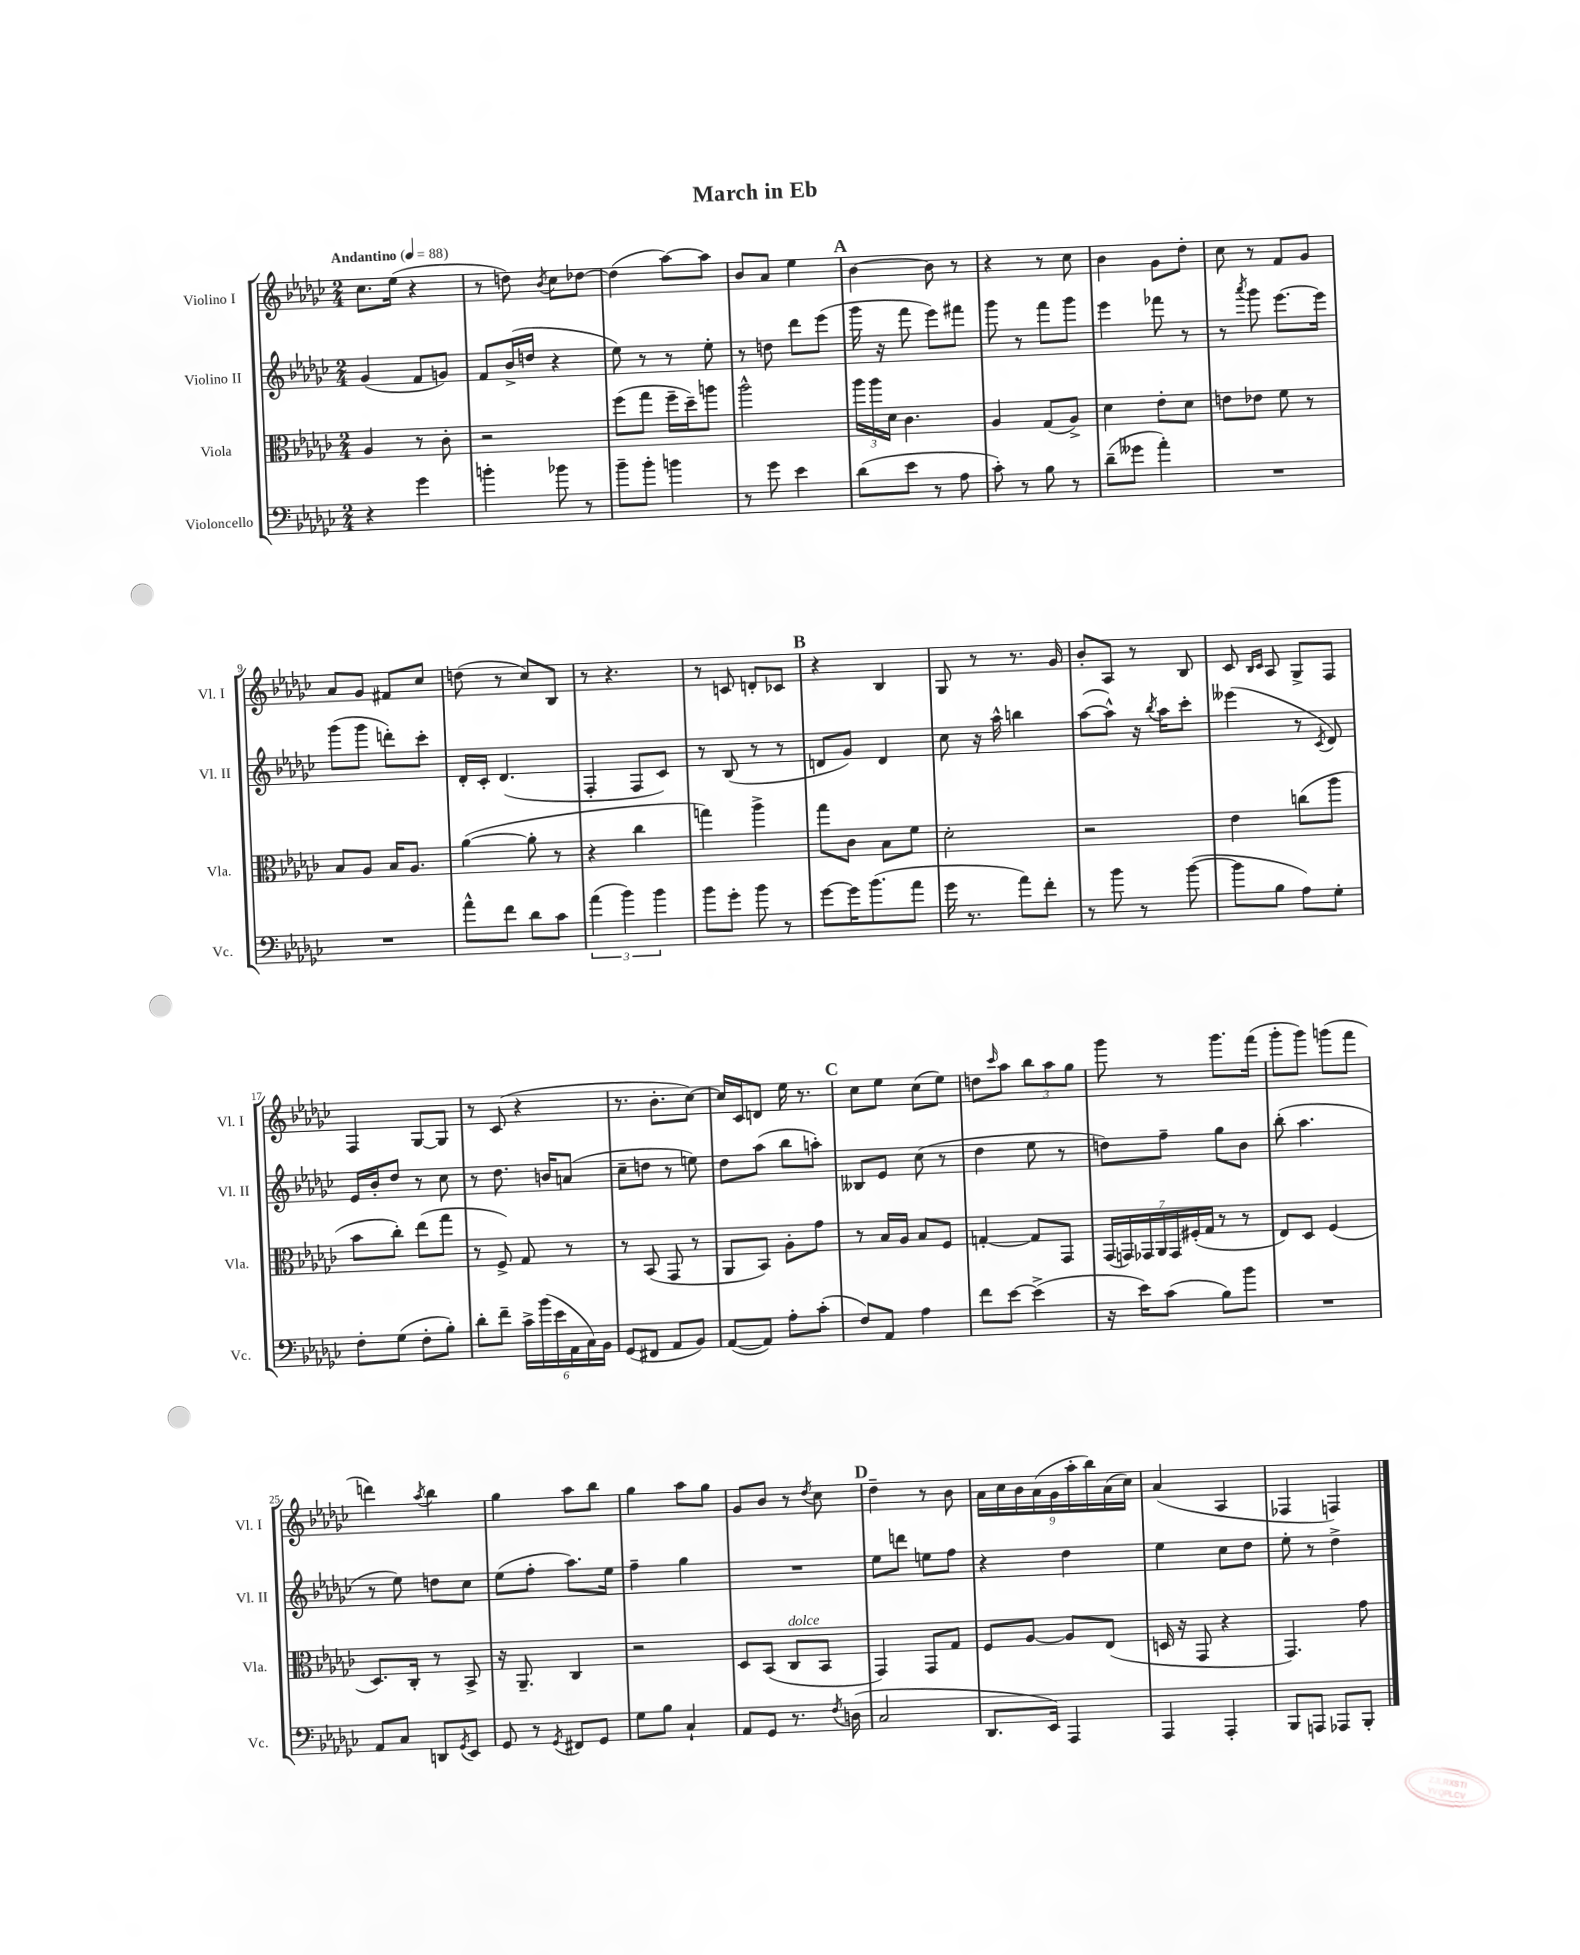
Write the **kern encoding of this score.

**kern	**kern	**kern	**kern
*staff4	*staff3	*staff2	*staff1
*clefF4	*clefC3	*clefG2	*clefG2
*k[b-e-a-d-g-c-]	*k[b-e-a-d-g-c-]	*k[b-e-a-d-g-c-]	*k[b-e-a-d-g-c-]
*M2/4	*M2/4	*M2/4	*M2/4
*MM88	*MM88	*MM88	*MM88
4r	4A-	(4g-	8.cc-
.	.	.	(16ee-
4g-	8r	8f	4r
.	8c-'	8g)	.
=	=	=	=
4b'	2r	8f	8r
.	.	(16b-^	8dd)
.	.	16dd	.
.	.	.	8qb-
8b-	.	4r	8cc-
8r	.	.	[8dd-
=	=	=	=
8b-~	(8ff	8ee-)	(4dd-]
8b-'	8gg-	8r	.
4b	16ff~	8r	[8aa-)
.	16dd-~)	.	.
.	8aa	8ee-'	8aa-]
=	=	=	=
8r	2aa-^^	8r	8b-
8g-	.	8dd	8a-
4e-	.	8ddd-	4ee-
.	.	(8eee-	.
=	=	=	=
(8d-	24aa-	16ggg-	[4b-
.	24aa-	.	.
.	.	16r	.
.	24d-	.	.
8e-	4.c-	8fff	.
8r	.	8eee-)	8b-]
8A-	.	8fff#	8r
=	=	=	=
8c-')	4A-	8ggg-	4r
8r	.	8r	.
8B-	(8G-	8fff	8r
8r	8A-^)	8ggg-	8cc-
=	=	=	=
(8d-~	4d-	4eee-	4b-
8g--	.	.	.
4a-')	8e-'	8fff-	8g-
.	8d-	8r	8dd-'
=	=	=	=
2r	8e	8r	8cc-
.	.	8qaaa-	.
.	8e-	8ggg-	8r
.	8f	[8.eee-	8f
.	8r	.	8g-
.	.	16eee-]	.
=	=	=	=
2r	8B-	(8ggg-	8a-
.	8A-	8ggg-	8g-
.	16B-	8ddd')	8f#
.	8.A-	.	.
.	.	8ccc-'	8cc-
=	=	=	=
8a-^^	([4a-	16d-'	(8dd
.	.	16c-'	.
8f	.	(4.d-	8r
8d-	8a-']	.	8cc-)
8c-	8r	.	8B-
=	=	=	=
(6a-	4r	4F'	8r
.	.	.	4.r
6b-)	.	.	.
.	4cc-	8F	.
6b-	.	.	.
.	.	8c-)	.
=	=	=	=
8b-	4gg)	8r	8r
8g-'	.	(8B-	8c
8b-	4aa-^	8r	8d'
8r	.	8r	8c-
=	=	=	=
[8g-	8gg-	8d	4r
16g-]	8c-	8g-)	.
(8.b-	.	.	.
.	8B-	4d	4B-
8a-	8f	.	.
=	=	=	=
16g-	2d-'	8cc-	8G-
8.r	.	.	.
.	.	16r	8r
.	.	16aa-^^	.
8a-)	.	4bb	8.r
8f'	.	.	.
.	.	.	16g-
=	=	=	=
8r	2r	([8aa-	8b-'
8b-	.	8aa-^^])	8A-
8r	.	16r	8r
.	.	8qbb-	.
.	.	16aa-	.
([8b-	.	8ccc-'	8B-
=	=	=	=
8b-]	4e-	(4eee--	8c-
.	.	.	16qqB-
.	.	.	16qqc-
8B-	.	.	8A-
8A-)	(8cc	8r	8G-^
.	.	8qc-	.
8G-'	8aa-	8d-)	8F
=	=	=	=
8F'	8b-	16e-	4F
.	.	16b-'	.
(8G-	8cc-')	8dd-	.
8F'	(8ee-	8r	[8G-
8B-')	8gg-	8cc-	8G-]
=	=	=	=
8d-'	8r	8r	8r
8f~	8F^)	8.dd-	(8c-
24c-^	8G-	.	4r
(24b-	.	.	.
.	.	16b	.
24e-	.	.	.
24AA-	8r	(8a	.
24C-)	.	.	.
24BB-	.	.	.
=	=	=	=
(8GG-	8r	8cc-~	8.r
8FF#	(8BB-	8dd	.
.	.	.	8.b-'
8AA-	8GG-	8r	.
8BB-)	8r	8ee)	[8cc-)
=	=	=	=
([8AA-	8AA-	8dd-	16cc-]
.	.	.	16c-
8AA-])	8BB-)	(8aa-	8d
8A-'	8A-'	8bb-	16ee-
.	.	.	8.r
(8c-'	8g-	8aa')	.
=	=	=	=
8F)	8r	8B--	8cc-
8AA-	16B-	8e-	8ee-
.	16A-	.	.
4A-	8B-	(8cc-	(8cc-
.	8F	8r	8ee-)
=	=	=	=
8f	[4G'	4dd-	8dd
.	.	.	16qqccc-
[8e-	.	.	8aa-
(4e-^]	8G]	8ee-	12bb-
.	.	.	12aa-
.	8GG-	8r	.
.	.	.	12gg-
=	=	=	=
16r	(28GG-	8dd)	8ggg-
.	28GG)	.	.
16e-)	.	.	.
.	28GG-	.	.
.	28AA-	.	.
(8c-	.	8ff~	8r
.	28GG-	.	.
.	(28F#'	.	.
.	28G-	.	.
8B-)	8r	8gg-	8.ggg-
8b-	8r	8b-	.
.	.	.	(16fff
=	=	=	=
2r	8E-)	(8bb-'	8ggg-'
.	8D-	4.aa-	8ggg-)
.	(4F	.	(8ggg
.	.	.	8fff
=	=	=	=
8AA-	8.D-)	8r	4ddd)
8C-	.	8ee-)	.
.	16C-'	.	.
.	.	.	8qaa-
8DD	8r	8dd	4bb-
8qGG-	.	.	.
8EE-	8BB-^	8cc-	.
=	=	=	=
8GG-	16r	(8ee-	4gg-
.	8.AA-~	.	.
8r	.	8ff'	.
8qGG-	.	.	.
8FF#	4C-	8.aa-)	8aa-
8GG-	.	.	8bb-
.	.	16ee-	.
=	=	=	=
8G-	2r	4ff~	4gg-
8B-	.	.	.
4C-`	.	4gg-	8aa-
.	.	.	8gg-
=	=	=	=
8AA-	8D-	2r	8g-
8GG-	(8BB-	.	8b-
8.r	8C-	.	8r
.	.	.	8qdd-
.	8BB-	.	8cc-
8qF	.	.	.
(16D	.	.	.
=	=	=	=
2C-	4GG-)	8ee-	4dd-~
.	.	8ddd	.
.	8GG-	8ee	8r
.	8G-	8ff	8b-
=	=	=	=
8.DD-	8F	4r	18a-
.	.	.	18cc-
.	.	.	18b-
.	[8A-	.	.
.	.	.	(18a-
16EE-)	.	.	.
.	.	.	18g-
4AAA-	8A-]	4dd-	.
.	.	.	18aa-'
.	.	.	18bb-)
.	(8E-	.	.
.	.	.	(18a-
.	.	.	18cc-)
=	=	=	=
4AAA-	16D	4ee-	(4a-
.	16r	.	.
.	8GG-	.	.
4AAA-'	4r	8cc-	4A-
.	.	8dd-	.
=	=	=	=
8BBB-	4.GG-)	8ee-'	4F-
8AAA	.	8r	.
8AAA-	.	4dd-^	4F)
8BBB-'	8g-	.	.
==	==	==	==
*-	*-	*-	*-
